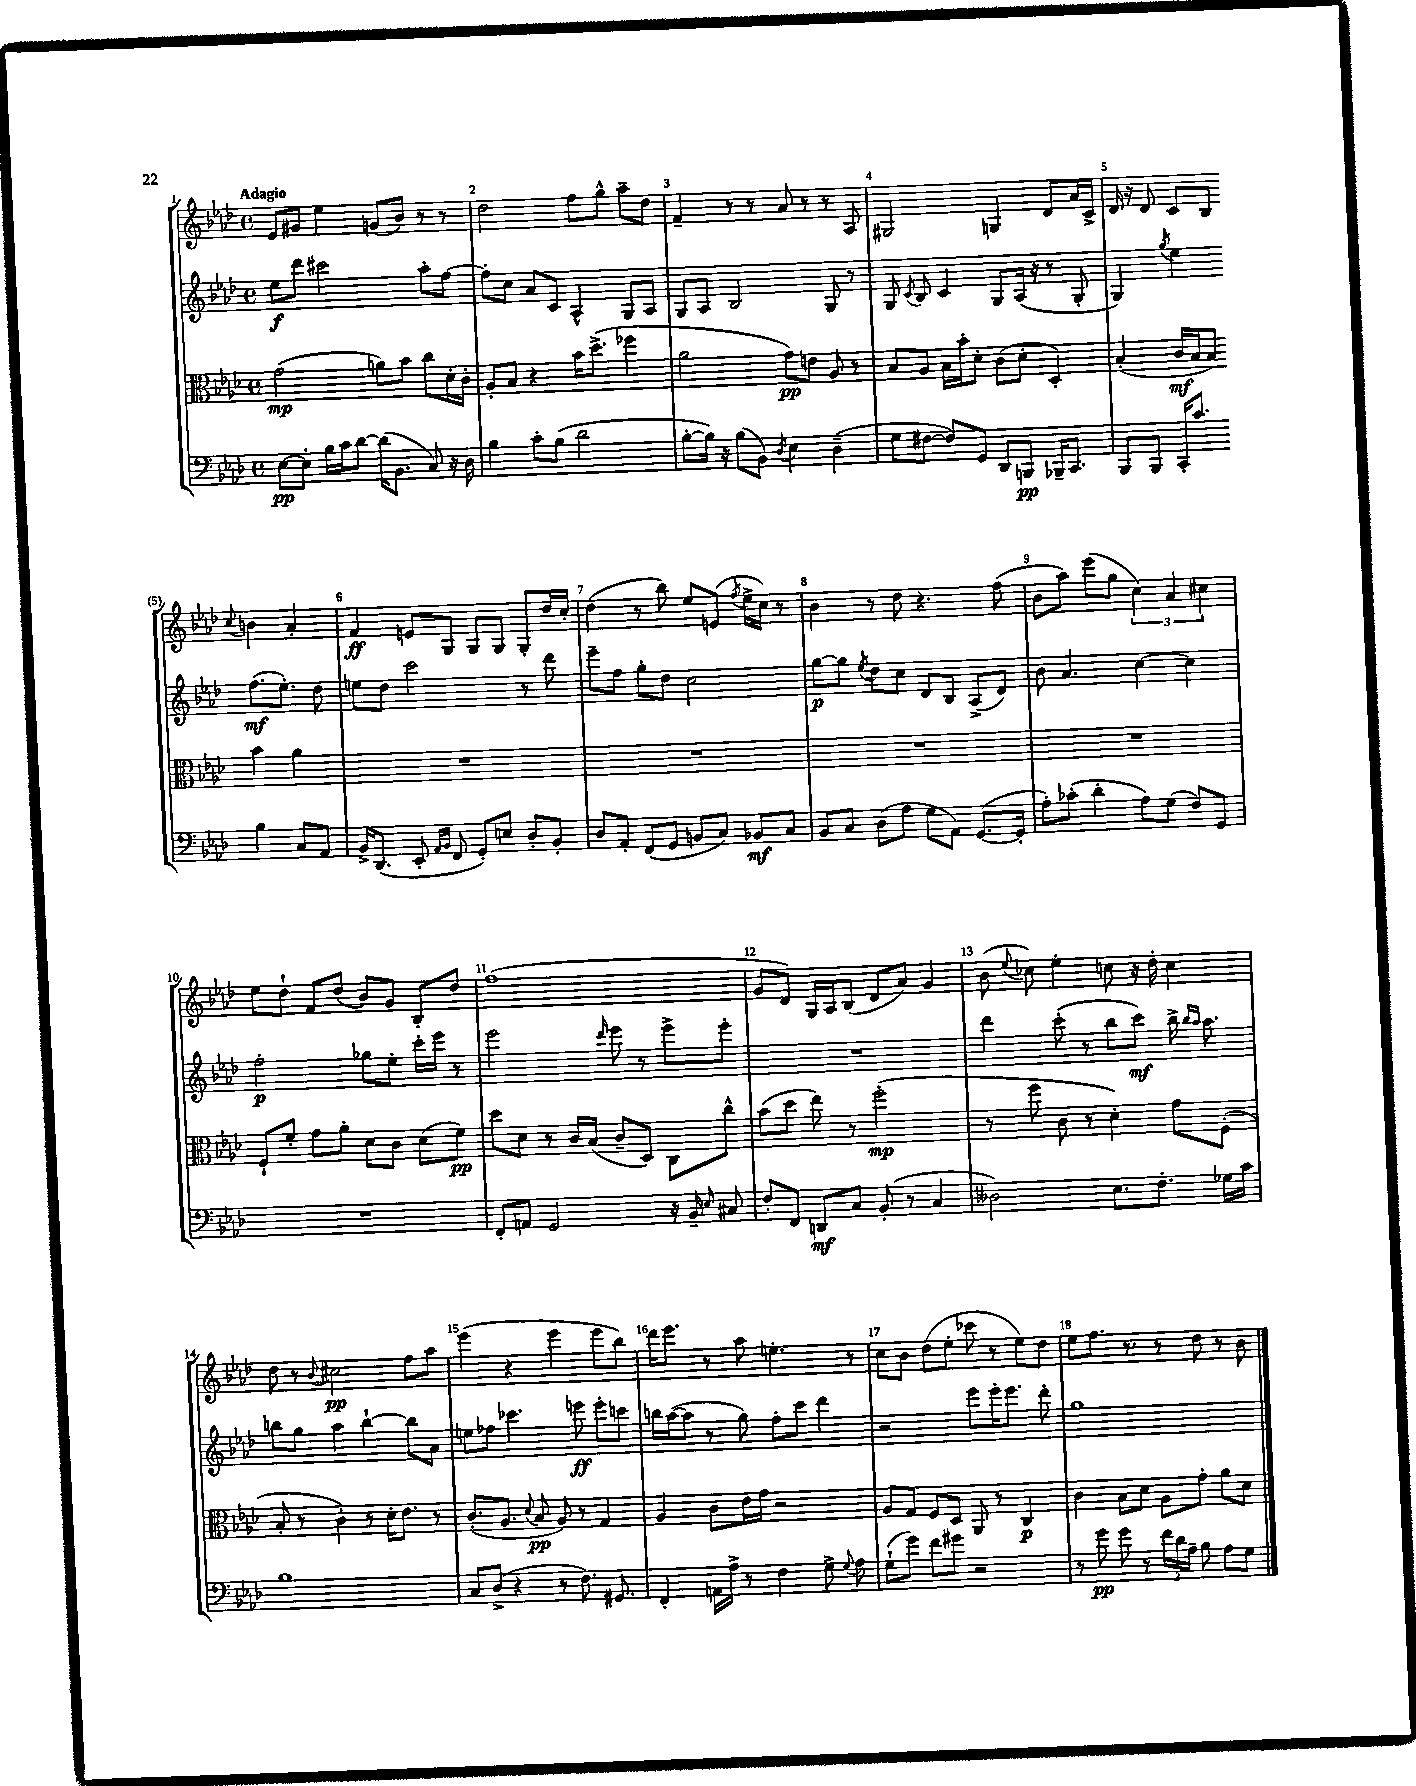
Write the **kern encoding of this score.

**kern	**dynam	**kern	**dynam	**kern	**dynam	**kern	**dynam
*part4	*part4	*part3	*part3	*part2	*part2	*part1	*part1
*staff4	*staff4	*staff3	*staff3	*staff2	*staff2	*staff1	*staff1
*clefF4	*	*clefC3	*	*clefG2	*	*clefG2	*
*k[b-e-a-d-]	*	*k[b-e-a-d-]	*	*k[b-e-a-d-]	*	*k[b-e-a-d-]	*
*M4/4	*	*M4/4	*	*M4/4	*	*M4/4	*
*met(c)	*	*met(c)	*	*met(c)	*	*met(c)	*
=1	=1	=1	=1	=1	=1	=1	=1
!	!	!	!	!	!	!LO:TX:a:B:t=Adagio	!
[8E-\L	pp	(2g\	mp	8ee-\L	f	8e-/L	.
8E-'\J]	.	.	.	8ddd-\J	.	8g#X/J	.
16B-\LL	.	.	.	2ccc#X\	.	4ee-\	.
16c\J	.	.	.	.	.	.	.
[8d-\J	.	.	.	.	.	.	.
(16d-\KL]	.	8an\L)	.	.	.	(8gn/L	.
8.BB-\J	.	.	.	.	.	.	.
.	.	8b-\J	.	.	.	8b-/J)	.
8C/)	.	8cc\L	.	8aa-'\L	.	8r	.
16r	.	16d-'\L	.	[8ff\J	.	8r	.
16D-\	.	16c'\JJ	.	.	.	.	.
=2	=2	=2	=2	=2	=2	=2	=2
4B-\	.	8A-'/L	.	8ff'\L]	.	2dd-\	.
.	.	8B-/J	.	8cc\J	.	.	.
8c'\L	.	4r	.	8a-/L	.	.	.
(8B-\J	.	.	.	8c/J	.	.	.
2d-\	.	16b-\KL	.	4A-^^/	.	8ff\L	.
.	.	(8.dd-^\J	.	.	.	.	.
.	.	.	.	.	.	8gg^^\J	.
.	.	4ff-X\	.	8G/L	.	8aa-~\L	.
.	.	.	.	8A-/J	.	8dd-\J	.
=3	=3	=3	=3	=3	=3	=3	=3
[8B-'\L	.	2a-\	.	8G/L	.	4f~/	.
16B-\Jk])	.	.	.	8A-/J	.	.	.
16r	.	.	.	.	.	.	.
(8B-\L	.	.	.	2B-/	.	8r	.
8BB-\J)	.	.	.	.	.	8r	.
8qD-/	.	.	.	.	.	.	.
4E-\	.	8g\L)	pp	.	.	8a-/	.
.	.	8en\J	.	.	.	8r	.
(4D-~\	.	8A-/	.	8G/	.	8r	.
.	.	8r	.	8r	.	8A-/	.
=4	=4	=4	=4	=4	=4	=4	=4
8G\L	.	8B-/L	.	8G/	.	2G#X/	.
.	.	.	.	8qc/	.	.	.
[8F#X\J	.	8A-/J	.	8B-/	.	.	.
8F#/L])	.	16B-\LL	.	4c/	.	.	.
.	.	16b-'\J	.	.	.	.	.
8GG/J	.	8d-'\J	.	.	.	.	.
8DD-/L	.	(8c\L	.	8G/L	.	4Gn/	.
8BBBn/J	pp	8d-'\J	.	(16A-/Jk	.	.	.
.	.	.	.	16r	.	.	.
16BBB-X~/KL	.	4D-'/)	.	8r	.	8d-/L	.
8.CC/J	.	.	.	.	.	.	.
.	.	.	.	8G'/	.	16a-/L	.
.	.	.	.	.	.	16c^/JJ	.
=5	=5	=5	=5	=5	=5	=5	=5
8BBB-/L	.	(4B-'/	.	4G/)	.	16d-/	.
.	.	.	.	.	.	16r	.
8BBB-/J	.	.	.	.	.	8d-/	.
.	.	.	.	8qgg/	.	.	.
16CC'/KL	.	16c/LL	mf	4ee-\	.	8c/L	.
8.c/J	.	16B-/J	.	.	.	.	.
.	.	8B-/J)	.	.	.	8B-/J	.
.	.	.	.	.	.	8qqcc/	.
4B-\	.	4b-\	.	(8.ff\L	mf	4bn\	.
.	.	.	.	8.ee-'\J)	.	.	.
8C/L	.	4a-\	.	.	.	4a-'/	.
8AA-/J	.	.	.	8dd-\	.	.	.
!!LO:LB:g=z
=6	=6	=6	=6	=6	=6	=6	=6
16BB-^/KL	.	1r	.	8een\L	.	4f/	ff
(8.DD-/J	.	.	.	.	.	.	.
.	.	.	.	8dd-\J	.	.	.
8EE-'/	.	.	.	2ccc\	.	8en/L	.
16qqAA-/LL	.	.	.	.	.	.	.
16qqBB-/JJ	.	.	.	.	.	.	.
8FF/	.	.	.	.	.	8G/J	.
8GG'/L)	.	.	.	.	.	8G/L	.
8En/J	.	.	.	.	.	8G/J	.
8D-'/L	.	.	.	8r	.	8G'/L	.
8BB-'/J	.	.	.	8ddd-\	.	16dd-/L	.
.	.	.	.	.	.	16cc'/JJ	.
=7	=7	=7	=7	=7	=7	=7	=7
8D-/L	.	1r	.	8eee-~\L	.	(4dd-\	.
8AA-'/J	.	.	.	8ff\J	.	.	.
(8FF/L	.	.	.	8gg'\L	.	8r	.
8GG/J	.	.	.	8dd-\J	.	8bb-\)	.
8BBn/L	.	.	.	2cc\	.	8ee-/L	.
8C/J)	.	.	.	.	.	(8en/J	.
.	.	.	.	.	.	8qff/	.
8BB-X/L	mf	.	.	.	.	16ee-^\LL	.
.	.	.	.	.	.	16cc\JJ)	.
8C/J	.	.	.	.	.	8r	.
=8	=8	=8	=8	=8	=8	=8	=8
8BB-/L	.	1r	.	[8gg\L	p	4b-\	.
8C/J	.	.	.	8gg\J]	.	.	.
.	.	.	.	8qee-/	.	.	.
(8D-\L	.	.	.	8dd-\L	.	8r	.
8A-\J	.	.	.	8cc\J	.	8dd-\	.
8G\L	.	.	.	8d-/L	.	4.r	.
8AA-\J)	.	.	.	8B-/J	.	.	.
([8.GG/L	.	.	.	(8A-^/L	.	.	.
.	.	.	.	8d-/J)	.	(8ff\	.
16GG'/Jk]	.	.	.	.	.	.	.
=9	=9	=9	=9	=9	=9	=9	=9
8A-'\L)	.	1r	.	8b-\	.	8b-\L	.
(8c-X'\J	.	.	.	4.a-/	.	8aa-\J)	.
4d-'\	.	.	.	.	.	(8eee-\L	.
.	.	.	.	.	.	8gg\J	.
8A-\L)	.	.	.	[4cc\	.	6cc\)	.
(8G\J	.	.	.	.	.	.	.
.	.	.	.	.	.	6a-/	.
8F/L)	.	.	.	4cc\]	.	.	.
.	.	.	.	.	.	6cc#X\	.
8GG/J	.	.	.	.	.	.	.
!!LO:LB:g=z
=10	=10	=10	=10	=10	=10	=10	=10
1r	.	8F`/L	.	2ff'\	p	8ee-\L	.
.	.	8f'/J	.	.	.	8dd-`\J	.
.	.	8g\L	.	.	.	8f/L	.
.	.	8a-'\J	.	.	.	(8dd-/J	.
.	.	8d-\L	.	8gg-X\L	.	8b-/L)	.
.	.	8c\J	.	8ee-'\J	.	8g/J	.
.	.	(8d-\L	.	16ccc'\LL	.	8B-'/L	.
.	.	.	.	16eee-\JJ	.	.	.
.	.	8f\J)	pp	8r	.	8dd-/J	.
=11	=11	=11	=11	=11	=11	=11	=11
8FF'/L	.	8dd-\L	.	2eee-\	.	(1ff	.
8AAn/J	.	8d-\J	.	.	.	.	.
2GG/	.	8r	.	.	.	.	.
.	.	16c/LL	.	.	.	.	.
.	.	(16B-/JJ	.	.	.	.	.
.	.	.	.	16qqddd-/	.	.	.
.	.	8c~/L	.	8eee-\	.	.	.
.	.	8D-/J)	.	8r	.	.	.
16r	.	8C\L	.	8eee-^\L	.	.	.
16BB-~/	.	.	.	.	.	.	.
16qqE-/	.	.	.	.	.	.	.
8C#X/	.	8cc^^\J	.	8eee-'\J	.	.	.
=12	=12	=12	=12	=12	=12	=12	=12
8F'/L	.	(8b-\L	.	1r	.	8g/L	.
8FF/J	.	8dd-\J	.	.	.	8d-/J)	.
8DDn/L	mf	8ee-\)	.	.	.	16G/LL	.
.	.	.	.	.	.	16A-/J	.
8C/J	.	8r	.	.	.	(8B-/J	.
(8BB-'/	.	(2ff'\	mp	.	.	8d-/L	.
8r	.	.	.	.	.	8a-/J)	.
4C/	.	.	.	.	.	4g/	.
=13	=13	=13	=13	=13	=13	=13	=13
2D--X\)	.	8r	.	4ddd-\	.	(8b-\	.
.	.	.	.	.	.	8qqee-/	.
.	.	8ff\	.	.	.	8cc-X\)	.
.	.	8c\	.	(8ccc'\	.	4ee-'\	.
.	.	8r	.	8r	.	.	.
8.E-\L	.	4d-'\)	.	8bb-\L	.	8ccn\	.
.	.	.	.	8ccc\J)	mf	16r	.
8.F'\J	.	.	.	.	.	16dd-'\	.
.	.	8g\L	.	16bb-^\	.	4cc\	.
.	.	.	.	16qqbb-/LL	.	.	.
.	.	.	.	16qqaa-/JJ	.	.	.
.	.	.	.	8.aa-\	.	.	.
16G-X\LL	.	(8F'\J	.	.	.	.	.
16c\JJ	.	.	.	.	.	.	.
!!LO:LB:g=z
=14	=14	=14	=14	=14	=14	=14	=14
1B-	.	8B-'/	.	8bbn\L	.	8dd-\	.
.	.	8r	.	8gg\J	.	8r	.
.	.	.	.	.	.	8qqb-/	.
.	.	4c'\)	.	4aa-\	.	2cc#X\	pp
.	.	8r	.	[4bb`\	.	.	.
.	.	16d-'\KL	.	.	.	.	.
.	.	8.e-\J	.	.	.	.	.
.	.	.	.	8bb\L]	.	8ff\L	.
.	.	8r	.	8a-\J	.	8aa-\J	.
=15	=15	=15	=15	=15	=15	=15	=15
8C/L	.	(8.c'/L	.	8een\L	.	(4eee-\	.
(8D-^/J	.	.	.	8ff-X\J	.	.	.
.	.	8.A-/J	.	.	.	.	.
4r	.	.	.	4.ccc-X\	.	4r	.
.	.	8qqd-/	.	.	.	.	.
.	.	8B-/	pp	.	.	.	.
8r	.	8A-/)	.	.	.	4eee-\	.
8.F\)	.	8r	.	8eeen\	ff	.	.
.	.	4G/	.	8eee'\L	.	8eee-\L	.
8.GG#X/	.	.	.	.	.	.	.
.	.	.	.	8cccn\J	.	8bb-\J)	.
=16	=16	=16	=16	=16	=16	=16	=16
4FF'/	.	4A-/	.	16bbn\LL	.	16ddd-\KL	.
.	.	.	.	([16aa-\J	.	8.eee-\J	.
.	.	.	.	8aa-\J]	.	.	.
16AAn\LL	.	8c\L	.	8r	.	8r	.
16A-^\JJ	.	.	.	.	.	.	.
8r	.	16e-\L	.	8gg\)	.	8aa-\	.
.	.	16g\JJ	.	.	.	.	.
4F\	.	2r	.	8ff'\L	.	4.een'\	.
.	.	.	.	8ccc\J	.	.	.
8G^\	.	.	.	4ddd-\	.	.	.
8qqG/	.	.	.	.	.	.	.
8A-\	.	.	.	.	.	8r	.
=17	=17	=17	=17	=17	=17	=17	=17
(8G`\L	.	8A-/L	.	2r	.	8cc\L	.
8g\J)	.	8G/J	.	.	.	8b-\J	.
8f\L	.	8F/L	.	.	.	(8dd-\L	.
8g#X\J	.	8D-/J	.	.	.	8ee-'\J	.
2r	.	8AA-/	.	8eee-\L	.	8ccc-X\	.
.	.	8r	.	16eee-'\K	.	8r	.
.	.	.	.	8.eee-\J	.	.	.
.	.	4C/	p	.	.	8ee-\L)	.
.	.	.	.	8ddd-'\	.	8dd-\J	.
=18	=18	=18	=18	=18	=18	=18	=18
8r	.	4c\	.	1gg	.	8ee-\L	.
8g\	pp	.	.	.	.	8.ff\J	.
8g\	.	8B-\L	.	.	.	.	.
.	.	.	.	.	.	8.r	.
8r	.	8d-\J	.	.	.	.	.
24f\LL	.	8A-\L	.	.	.	8r	.
24d-\	.	.	.	.	.	.	.
24A-~\JJ	.	.	.	.	.	.	.
8B-\	.	8g'\J	.	.	.	8dd-\	.
8A-\L	.	8a-\L	.	.	.	8r	.
8G\J	.	8d-\J	.	.	.	8b-\	.
==	==	==	==	==	==	==	==
*-	*-	*-	*-	*-	*-	*-	*-
